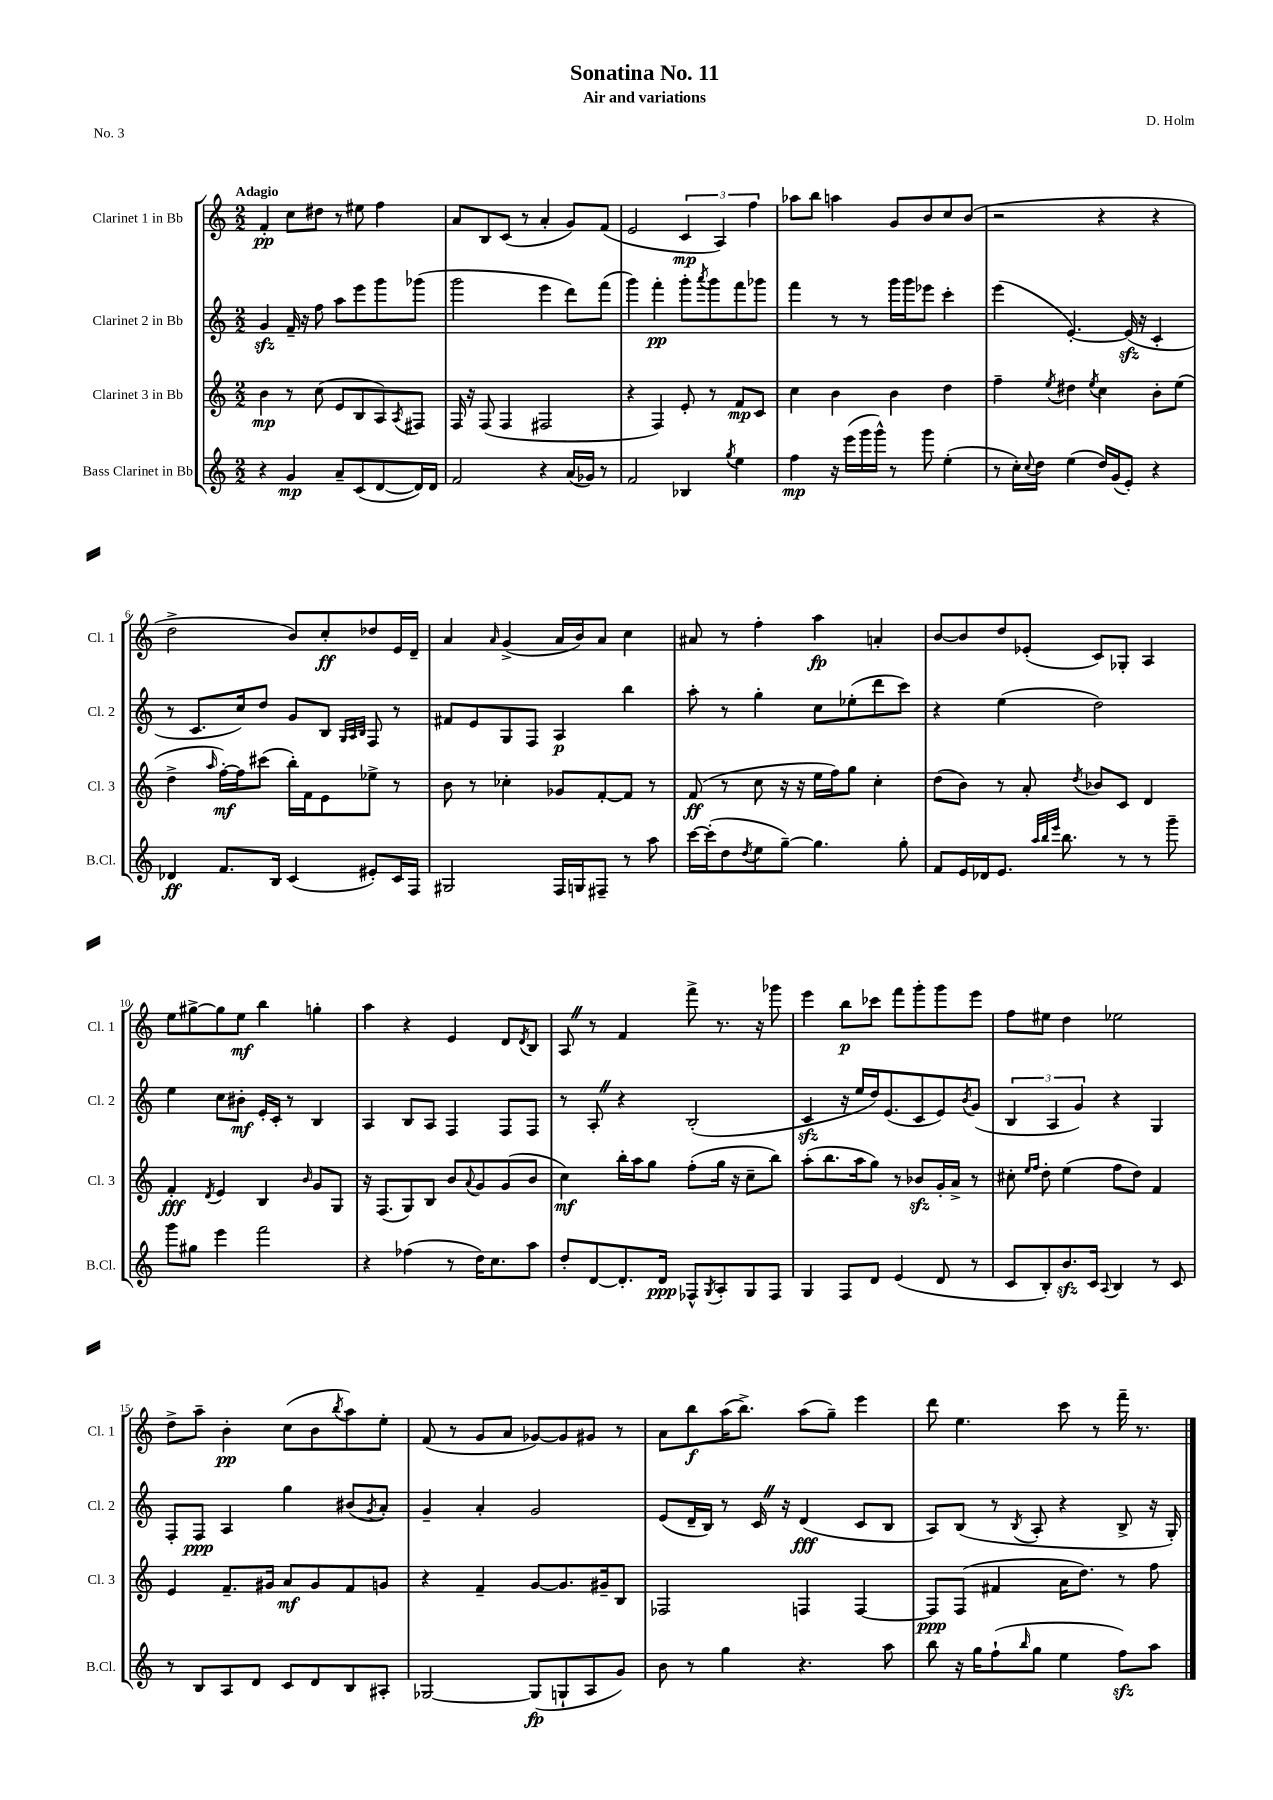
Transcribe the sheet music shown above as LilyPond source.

\header { title = "Sonatina No. 11" composer = "D. Holm" subtitle = "Air and variations" piece = "No. 3" }
<<
\new StaffGroup <<
\new Staff = "s0" \with { instrumentName = "Clarinet 1 in Bb" shortInstrumentName = "Cl. 1" } {
    \clef treble \key c \major \numericTimeSignature \time 2/2 \tempo "Adagio"
    f'4-.\pp c''8 dis''8 r8 eis''8 f''4 |
    a'8 b8 c'8( r8 a'4-. g'8) f'8( |
    e'2 \tuplet 3/2 { c'4\mp a4) f''4 } |
    aes''8 b''8 a''4 g'8 b'8 c''8 b'8( |
    r2 r4 r4 |
    d''2-> b'8) c''8-.\ff des''8 e'16 d'16-- |
    a'4 \grace { a'16 } g'4->( a'16 b'16) a'8 c''4 |
    ais'8 r8 f''4-. a''4\fp a'4-. |
    b'8~ b'8 d''8 ees'8-.( c'8) ges8-. a4 |
    e''8 gis''8~-> gis''8 e''8\mf b''4 g''4-. |
    a''4 r4 e'4 d'8 \acciaccatura { d'8 } b8 |
    a8 \once \override BreathingSign.text = \markup { \musicglyph "scripts.caesura.straight" } \breathe r8 f'4 f'''8-> r8. r16 ges'''8 |
    e'''4 b''8\p ces'''8 f'''8 g'''8-. g'''8 e'''8 |
    f''8 eis''8 d''4 ees''2 |
    d''8-> a''8-- b'4-.\pp c''8( b'8 \acciaccatura { b''8 } a''8) e''8-. |
    f'8( r8 g'8 a'8 ges'8~) ges'8 gis'8 r8 |
    a'8 b''8\f a''16( b''8.->) a''8( g''8--) e'''4 |
    d'''8 e''4. c'''8 r8 f'''16-- r8. \bar "|." |
}
\new Staff = "s1" \with { instrumentName = "Clarinet 2 in Bb" shortInstrumentName = "Cl. 2" } {
    \clef treble \key c \major \numericTimeSignature \time 2/2
    g'4\sfz f'16-- r16 f''8 a''8 e'''8 g'''8 ges'''8( |
    g'''2 e'''4 d'''8) f'''8( |
    g'''4) f'''4-.\pp g'''8-. \acciaccatura { a'''8 } g'''8 f'''8 ges'''8 |
    f'''4 r8 r8 g'''16 g'''16 ees'''8 c'''4-. |
    e'''4( e'4.~-.) e'16\sfz( r16 c'4-. |
    r8 c'8. c''16) d''8 g'8 b8 \grace { g32 a32 b32 } f8 r8 |
    fis'8 e'8 g8 f8 a4\p b''4 |
    a''8-. r8 g''4-. c''8 ees''8-.( d'''8 c'''8) |
    r4 e''4( d''2) |
    e''4 c''8 bis'8-.\mf e'16-. c'16-. r8 b4 |
    a4 b8 a8 f4 f8 f8 |
    r8 a8-. \once \override BreathingSign.text = \markup { \musicglyph "scripts.caesura.straight" } \breathe r4 b2-.( |
    c'4\sfz r16 e''16 d''16) e'8.( c'8 e'8) \acciaccatura { b'8 } g'8( |
    \tuplet 3/2 { b4 a4 g'4) } r4 g4 |
    f8-. f8\ppp a4 g''4 bis'8( \acciaccatura { g'8 } a'8-.) |
    g'4-- a'4-. g'2 |
    e'8( d'16-- b16) r8 c'16 \once \override BreathingSign.text = \markup { \musicglyph "scripts.caesura.straight" } \breathe r16 d'4\fff( c'8 b8 |
    a8) b8( r8 \acciaccatura { b8 } a8-. r4 b8-> r16 g16-.) \bar "|." |
}
\new Staff = "s2" \with { instrumentName = "Clarinet 3 in Bb" shortInstrumentName = "Cl. 3" } {
    \clef treble \key c \major \numericTimeSignature \time 2/2
    b'4\mp r8 c''8( e'8 b8 a8) \acciaccatura { a8 } fis8 |
    f16 r16 f8( f4 fis2 |
    r4 f4) e'8-. r8 f'8\mp c'8 |
    c''4 b'4 b'4 d''4 |
    f''4-- \acciaccatura { e''8 } dis''4 \acciaccatura { e''8 } c''4 b'8-. e''8( |
    d''4-> \grace { a''16 } f''16~-.\mf) f''16 cis'''8( b''16-.) f'16 e'8 ees''8-> r8 |
    b'8 r8 ces''4-. ges'8 f'8~-. f'8 r8 |
    f'8\ff( r8 c''8 r16 r16 e''16 f''16) g''8 c''4-. |
    d''8( b'8) r8 a'8-. \acciaccatura { d''8 } bes'8 c'8 d'4 |
    f'4-.\fff \acciaccatura { d'8 } e'4 b4 \grace { b'16 } g'8 g8 |
    r16 f8.( g8) b8 b'8 \appoggiatura { a'8 } g'8 g'8( b'8 |
    c''4\mf) b''16-. a''16 g''8 f''8-.( g''16 r16 c''8-- b''8) |
    a''8-.( b''8. a''16 g''8) r8 bes'8\sfz g'16-. a'16-> r8 |
    cis''8-. \grace { e''16 f''16 } d''8-. e''4( f''8 d''8) f'4 |
    e'4 f'8.-- gis'16 a'8\mf gis'8 f'8 g'8 |
    r4 f'4-- g'8~ g'8. gis'16-- b8 |
    fes2 f4 f4~ |
    f8\ppp f8( fis'4 a'16 d''8.) r8 f''8 \bar "|." |
}
\new Staff = "s3" \with { instrumentName = "Bass Clarinet in Bb" shortInstrumentName = "B.Cl." } {
    \clef treble \key c \major \numericTimeSignature \time 2/2
    r4 g'4\mp a'8-- c'8( d'8~ d'16) d'16 |
    f'2 r4 a'16( ges'16) r8 |
    f'2 bes4 \acciaccatura { g''8 } e''4 |
    f''4\mp r16 e'''16( g'''16 g'''16-^) r8 g'''8 e''4-.( |
    r8 c''16-.) \appoggiatura { c''8 } d''16 e''4( d''16) g'16( e'8-.) r4 |
    des'4\ff f'8. b16 c'4( eis'8-.) c'16 f16 |
    gis2 f16 g16 fis8-- r8 a''8 |
    c'''16~ c'''16-.( d''8 \acciaccatura { d''8 } e''8 g''8~--) g''4. g''8-. |
    f'8 e'16 des'16 e'8. \grace { a''32 b''32 e'''32 } b''8. r8 r8 g'''8-- |
    g'''8 gis''8 e'''4 f'''2 |
    r4 fes''4( r8 d''16) c''8. a''8 |
    d''8-. d'8~ d'8.-. d'16\ppp fes8-^ \acciaccatura { g8 } a8-. g8 fes8 |
    g4 f8 d'8 e'4( d'8 r8 |
    c'8 b8-.) b'8.\sfz c'16 \appoggiatura { a8 } b4 r8 c'8 |
    r8 b8 a8 d'8 c'8 d'8 b8 ais8-. |
    ges2~ ges8\fp( g8-! a8 g'8) |
    b'8 r8 g''4 r4. a''8 |
    b''8 r16 g''16 f''8-!( \grace { b''16 } g''8 e''4 f''8\sfz) a''8 \bar "|." |
}
>>
>>
